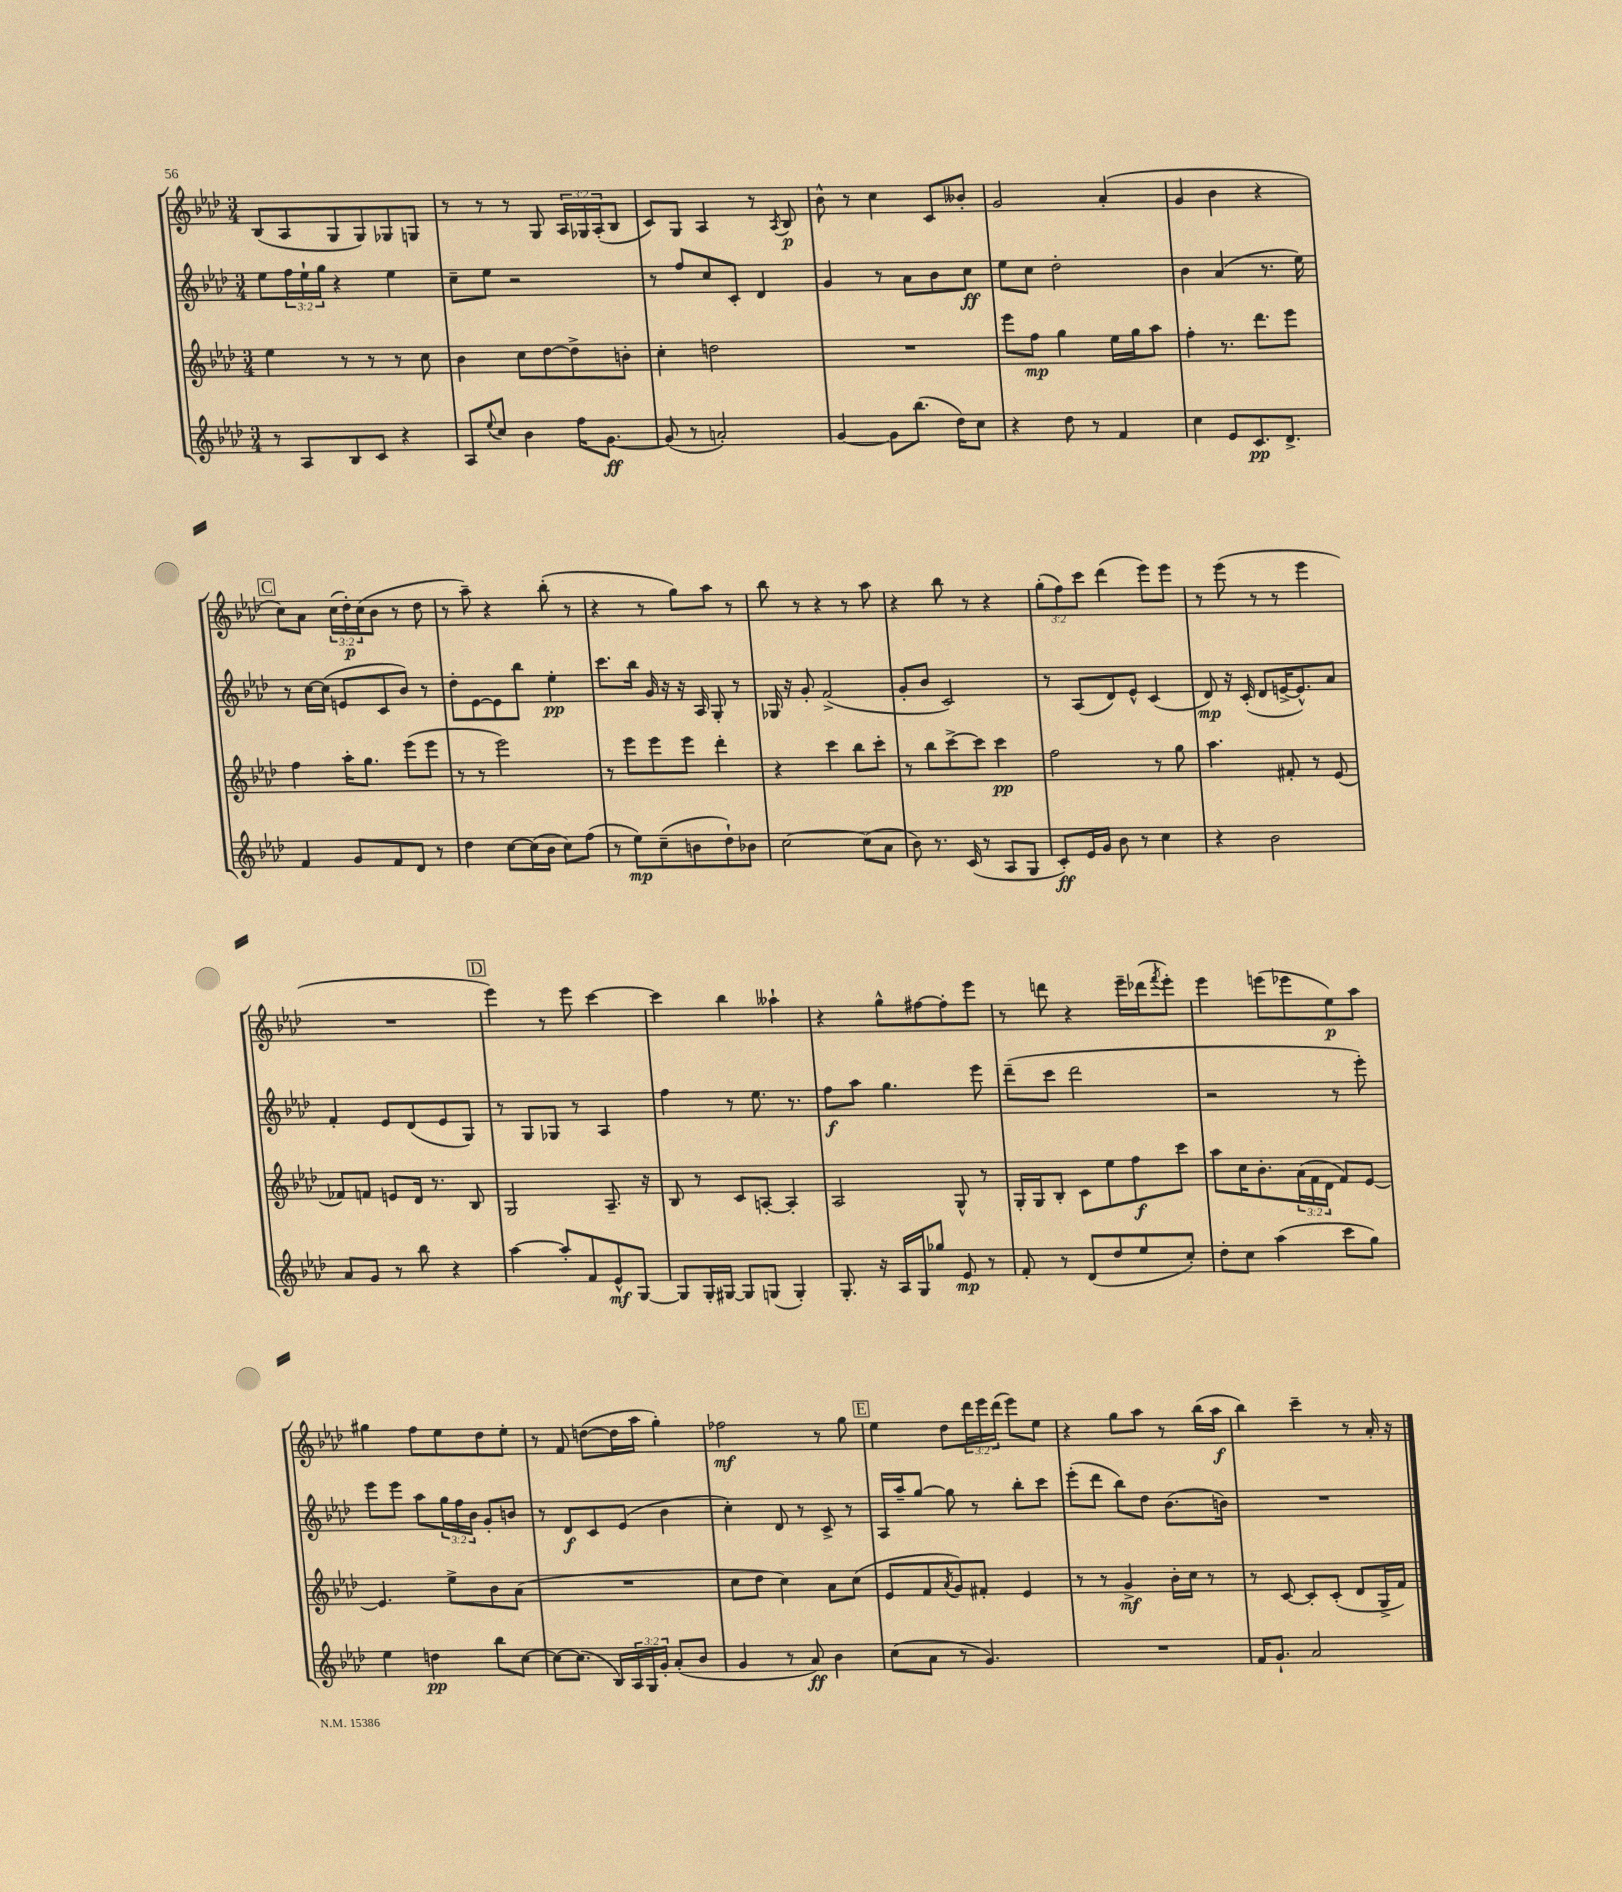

**kern	**dynam	**kern	**dynam	**kern	**dynam	**kern	**dynam
*part4	*part4	*part3	*part3	*part2	*part2	*part1	*part1
*staff4	*staff4	*staff3	*staff3	*staff2	*staff2	*staff1	*staff1
*clefG2	*	*clefG2	*	*clefG2	*	*clefG2	*
*k[b-e-a-d-]	*	*k[b-e-a-d-]	*	*k[b-e-a-d-]	*	*k[b-e-a-d-]	*
*M3/4	*	*M3/4	*	*M3/4	*	*M3/4	*
=15	=15	=15	=15	=15	=15	=15	=15
8r	.	4ee-\	.	8ee-\L	.	(8B-/L	.
8A-/L	.	.	.	24ff\L	.	8A-/	.
.	.	.	.	24ee-`\	.	.	.
.	.	.	.	24gg\JJ	.	.	.
8B-/	.	8r	.	4r	.	8G/	.
8c/J	.	8r	.	.	.	8G/)	.
4r	.	8r	.	4ee-\	.	8G-X/	.
.	.	8cc\	.	.	.	8Gn/J	.
=16	=16	=16	=16	=16	=16	=16	=16
8A-/L	.	4b-\	.	8cc~\L	.	8r	.
8qqee-/	.	.	.	.	.	.	.
8cc/J	.	.	.	8ee-\J	.	8r	.
4b-\	.	8cc\L	.	2r	.	8r	.
.	.	[8dd-\	.	.	.	8G/	.
16ff\KL	.	8dd-^\]	.	.	.	24A-/LL	.
.	.	.	.	.	.	24G-X/	.
[8.g\J	ff	.	.	.	.	.	.
.	.	.	.	.	.	(24A-'/J	.
.	.	8bn'\J	.	.	.	8B-/J	.
=17	=17	=17	=17	=17	=17	=17	=17
(8g/]	.	4cc'\	.	8r	.	8c/L)	.
8r	.	.	.	8ff/L	.	8G/J	.
2an'/)	.	2ddn\	.	8cc/	.	4A-/	.
.	.	.	.	8c'/J	.	.	.
.	.	.	.	4d-/	.	8r	.
.	.	.	.	.	.	8qA-/	.
.	.	.	.	.	.	8B-/	p
=18	=18	=18	=18	=18	=18	=18	=18
[4g/	.	2.r	.	4g/	.	8b-^^\	.
.	.	.	.	.	.	8r	.
8g\L]	.	.	.	8r	.	4cc\	.
(8.bb-\J	.	.	.	8a-\L	.	.	.
.	.	.	.	8b-\	.	8c/L	.
16dd-\KL)	.	.	.	.	.	.	.
8cc\J	.	.	.	8cc\J	ff	8b--X'/J	.
=19	=19	=19	=19	=19	=19	=19	=19
4r	.	8eee-\L	.	8ee-\L	.	2g/	.
.	.	8ff\J	mp	8cc\J	.	.	.
8dd-\	.	4gg\	.	2dd-'\	.	.	.
8r	.	.	.	.	.	.	.
4f/	.	16ee-\LL	.	.	.	(4a-'/	.
.	.	16gg\J	.	.	.	.	.
.	.	8aa-\J	.	.	.	.	.
=20	=20	=20	=20	=20	=20	=20	=20
4cc\	.	4ff'\	.	4b-\	.	4g/	.
8e-/L	.	8.r	.	(4a-/	.	4b-\	.
8.c/	pp	.	.	.	.	.	.
.	.	8.ddd-\L	.	.	.	.	.
.	.	.	.	8.r	.	4r	.
8.d-^/J	.	.	.	.	.	.	.
.	.	8eee-\J	.	.	.	.	.
.	.	.	.	16ee-\)	.	.	.
!!LO:LB:g=z
!!LO:REH:place=s1:t=C
=21	=21	=21	=21	=21	=21	=21	=21
4f/	.	4ff\	.	8r	.	8cc\L)	.
.	.	.	.	[16cc\LL	.	8a-\J	.
.	.	.	.	(16cc\JJ]	.	.	.
8g/L	.	16aa-'\KL	.	8en/L	.	(24cc\LL	.
.	.	.	.	.	.	24dd-'\)	p
.	.	8.gg\J	.	.	.	.	.
.	.	.	.	.	.	(24cc\J	.
8f/	.	.	.	8c/	.	8b-\J	.
8d-/J	.	(8eee-\L	.	8b-/J)	.	8r	.
8r	.	8eee-\J	.	8r	.	8dd-\	.
=22	=22	=22	=22	=22	=22	=22	=22
4dd-\	.	8r	.	8dd-'\L	.	8r	.
.	.	8r	.	[8e-\	.	8aa-~\)	.
[8cc\L	.	2eee-\)	.	8e-\]	.	4r	.
(16cc\L]	.	.	.	8bb-\J	.	.	.
16b-\JJ	.	.	.	.	.	.	.
8cc\L)	.	.	.	4ee-'\	pp	(8bb-'\	.
(8ff\J	.	.	.	.	.	8r	.
=23	=23	=23	=23	=23	=23	=23	=23
8r	.	8r	.	8.ccc\L	.	4r	.
8ee-\L)	mp	8eee-\L	.	.	.	.	.
.	.	.	.	16bb-\Jk	.	.	.
(8cc~\	.	8eee-\	.	16g/	.	8r	.
.	.	.	.	16r	.	.	.
8bn\	.	8eee-\J	.	16r	.	8gg\L)	.
.	.	.	.	16A-/	.	.	.
8dd-`\)	.	4ddd-'\	.	8G'/	.	8aa-\J	.
8b-X\J	.	.	.	8r	.	8r	.
=24	=24	=24	=24	=24	=24	=24	=24
[2cc\	.	4r	.	16G-X/	.	8bb-\	.
.	.	.	.	16r	.	.	.
.	.	.	.	8g'/	.	8r	.
.	.	4ccc\	.	(2f^/	.	4r	.
(8cc\L]	.	8bb-\L	.	.	.	8r	.
8a-\J	.	8ccc'\J	.	.	.	8aa-\	.
=25	=25	=25	=25	=25	=25	=25	=25
8b-\)	.	8r	.	8g'/L	.	4r	.
8.r	.	8bb-\L	.	8b-/J	.	.	.
.	.	[8ccc^\	.	2c/)	.	8bb-\	.
(16c/	.	.	.	.	.	.	.
8r	.	8ccc\J]	.	.	.	8r	.
8A-/L	.	4ccc\	pp	.	.	4r	.
8G/J	.	.	.	.	.	.	.
=26	=26	=26	=26	=26	=26	=26	=26
8c'/L)	ff	2ff\	.	8r	.	(12gg'\L	.
.	.	.	.	.	.	12ff\)	.
16e-/L	.	.	.	(8A-/L	.	.	.
.	.	.	.	.	.	12ccc\J	.
16g/JJ	.	.	.	.	.	.	.
8b-\	.	.	.	8d-/)	.	(4ddd-\	.
8r	.	.	.	8e-^^/J	.	.	.
4cc\	.	8r	.	(4c/	.	8eee-\L)	.
.	.	8gg\	.	.	.	8eee-\J	.
=27	=27	=27	=27	=27	=27	=27	=27
4r	.	4.aa-\	.	8d-/)	mp	8r	.
.	.	.	.	16r	.	(8eee-\	.
.	.	.	.	(16c'/	.	.	.
2b-\	.	.	.	8d-/L	.	8r	.
.	.	8f#X'/	.	[16en^/K	.	8r	.
.	.	.	.	8.e^^/])	.	.	.
.	.	8r	.	.	.	4eee-\	.
.	.	(8e-/	.	8a-/J	.	.	.
!!LO:LB:g=z
=28	=28	=28	=28	=28	=28	=28	=28
8a-/L	.	8f-X/L)	.	4f'/	.	2.r	.
8g/J	.	8fn/J	.	.	.	.	.
8r	.	8en/L	.	8e-/L	.	.	.
8bb-\	.	16d-/Jk	.	(8d-/	.	.	.
.	.	8.r	.	.	.	.	.
4r	.	.	.	8e-/	.	.	.
.	.	8B-/	.	8G/J)	.	.	.
!!LO:REH:place=s1:t=D
=29	=29	=29	=29	=29	=29	=29	=29
[4aa-\	.	2G/	.	8r	.	4eee-\)	.
.	.	.	.	8G/L	.	.	.
8aa-'/L]	.	.	.	8G-X/J	.	8r	.
8f/	.	.	.	8r	.	8eee-\	.
8e-^^/	mf	8.A-~/	.	4A-/	.	[4ccc\	.
[8G/J	.	.	.	.	.	.	.
.	.	16r	.	.	.	.	.
=30	=30	=30	=30	=30	=30	=30	=30
8G/L]	.	8B-/	.	4ff\	.	4ccc\]	.
16G'/L	.	8r	.	.	.	.	.
[16G#X/JJ	.	.	.	.	.	.	.
8G#/L]	.	8c/L	.	8r	.	4bb-\	.
(8Gn/J	.	[8An'/J	.	8.ee-\	.	.	.
4G'/)	.	4A'/]	.	.	.	4aa--X`\	.
.	.	.	.	8.r	.	.	.
=31	=31	=31	=31	=31	=31	=31	=31
8.G'/	.	2A-/	.	8ff\L	f	4r	.
.	.	.	.	8aa-\J	.	.	.
16r	.	.	.	.	.	.	.
16A-/LL	.	.	.	4.gg\	.	8gg^^\L	.
16G/J	.	.	.	.	.	.	.
8gg-X/J	.	.	.	.	.	[8ff#X\	.
8e-/	mp	8G^^/	.	.	.	8ff#'\]	.
8r	.	8r	.	8eee-\	.	8eee-\J	.
=32	=32	=32	=32	=32	=32	=32	=32
8f'/	.	16G'/LL	.	(8ddd-~\L	.	8r	.
.	.	16G/J	.	.	.	.	.
8r	.	8B-'/J	.	8ccc\J	.	8dddn\	.
(8d-/L	.	8c\L	.	2ddd-\	.	4r	.
8dd-/	.	8ee-\	.	.	.	.	.
8ee-/	.	8ff\	f	.	.	16eee-~\LL	.
.	.	.	.	.	.	(16ddd-X\J	.
.	.	.	.	.	.	8qfff/	.
8cc'/J)	.	8ccc\J	.	.	.	8eee-'\J)	.
=33	=33	=33	=33	=33	=33	=33	=33
8dd-'\L	.	8aa-\L	.	2r	.	4eee-\	.
8cc\J	.	16cc\K	.	.	.	.	.
.	.	8.b-'\	.	.	.	.	.
(4aa-\	.	.	.	.	.	(8eeen\L	.
.	.	(24a-\L	.	.	.	8eee-X\	.
.	.	24f\	.	.	.	.	.
.	.	24d-\JJ	.	.	.	.	.
8ccc\L	.	8f/L)	.	8r	.	8ee-\)	p
8gg\J)	.	[8e-/J	.	8eee-'\)	.	8aa-\J	.
!!LO:LB:g=z
=34	=34	=34	=34	=34	=34	=34	=34
4ee-\	.	4.e-/]	.	8eee-\L	.	4gg#X\	.
.	.	.	.	8eee-\J	.	.	.
4ddn\	pp	.	.	8aa-\L	.	8ff\L	.
.	.	8ee-^\L	.	24gg\L	.	8ee-\	.
.	.	.	.	24ff\	.	.	.
.	.	.	.	24b-\JJ	.	.	.
8bb-\L	.	8b-\	.	8g'/L	.	8dd-\	.
[8cc\J	.	(8a-\J	.	8bn/J	.	8ee-'\J	.
=35	=35	=35	=35	=35	=35	=35	=35
8cc\L_	.	2.r	.	8r	.	8r	.
(8.cc\J]	.	.	.	8d-/L	f	8f/	.
.	.	.	.	8c/	.	([8ddn\L	.
16B-/LL)	.	.	.	.	.	.	.
24A-/	.	.	.	(8e-/J	.	16dd\L]	.
24G/	.	.	.	.	.	.	.
.	.	.	.	.	.	16aa-\JJ	.
24g'/JJ	.	.	.	.	.	.	.
(8a-'/L	.	.	.	4b-\	.	4gg'\)	.
8b-/J	.	.	.	.	.	.	.
=36	=36	=36	=36	=36	=36	=36	=36
4g/	.	8cc\L	.	4cc'\)	.	2ff-X\	mf
.	.	8dd-\J	.	.	.	.	.
8r	.	4cc\)	.	8d-/	.	.	.
8a-/)	ff	.	.	8r	.	.	.
4b-\	.	8a-\L	.	8c^/	.	8r	.
.	.	(8cc\J	.	8r	.	8gg\	.
!!LO:REH:place=s1:t=E
=37	=37	=37	=37	=37	=37	=37	=37
(8cc\L	.	8e-/L	.	16A-/LL	.	4ee-\	.
.	.	.	.	16aa-~/J	.	.	.
8a-\J	.	8f/	.	[8gg/J	.	.	.
.	.	8qa-/	.	.	.	.	.
8r	.	8g/)	.	8gg\]	.	8dd-\L	.
4.g/)	.	8f#X'/J	.	8r	.	24ddd-\L	.
.	.	.	.	.	.	24eee-\	.
.	.	.	.	.	.	(24ddd-\JJ	.
.	.	4e-/	.	8bb-'\L	.	8eee-\L)	.
.	.	.	.	8ccc\J	.	8ee-\J	.
=38	=38	=38	=38	=38	=38	=38	=38
2.r	.	8r	.	(8eee-'\L	.	4r	.
.	.	8r	.	8ddd-\J	.	.	.
.	.	4g^/	mf	8bb-\L)	.	8gg\L	.
.	.	.	.	8dd-\J	.	8aa-\J	.
.	.	16b-'\LL	.	(8.b-\L	.	8r	.
.	.	16cc\JJ	.	.	.	.	.
.	.	8r	.	.	.	(16bb-\LL	.
.	.	.	.	16bn\Jk)	.	16aa-\JJ	f
=39	=39	=39	=39	=39	=39	=39	=39
16f/KL	.	8r	.	2.r	.	4bb-\)	.
8.g`/J	.	.	.	.	.	.	.
.	.	[8c/	.	.	.	.	.
2a-/	.	8c'/L]	.	.	.	4ccc~\	.
.	.	(8c'/J	.	.	.	.	.
.	.	8d-/L	.	.	.	8r	.
.	.	16G^/L	.	.	.	16a-'/	.
.	.	16f/JJ)	.	.	.	16r	.
==	==	==	==	==	==	==	==
*-	*-	*-	*-	*-	*-	*-	*-
